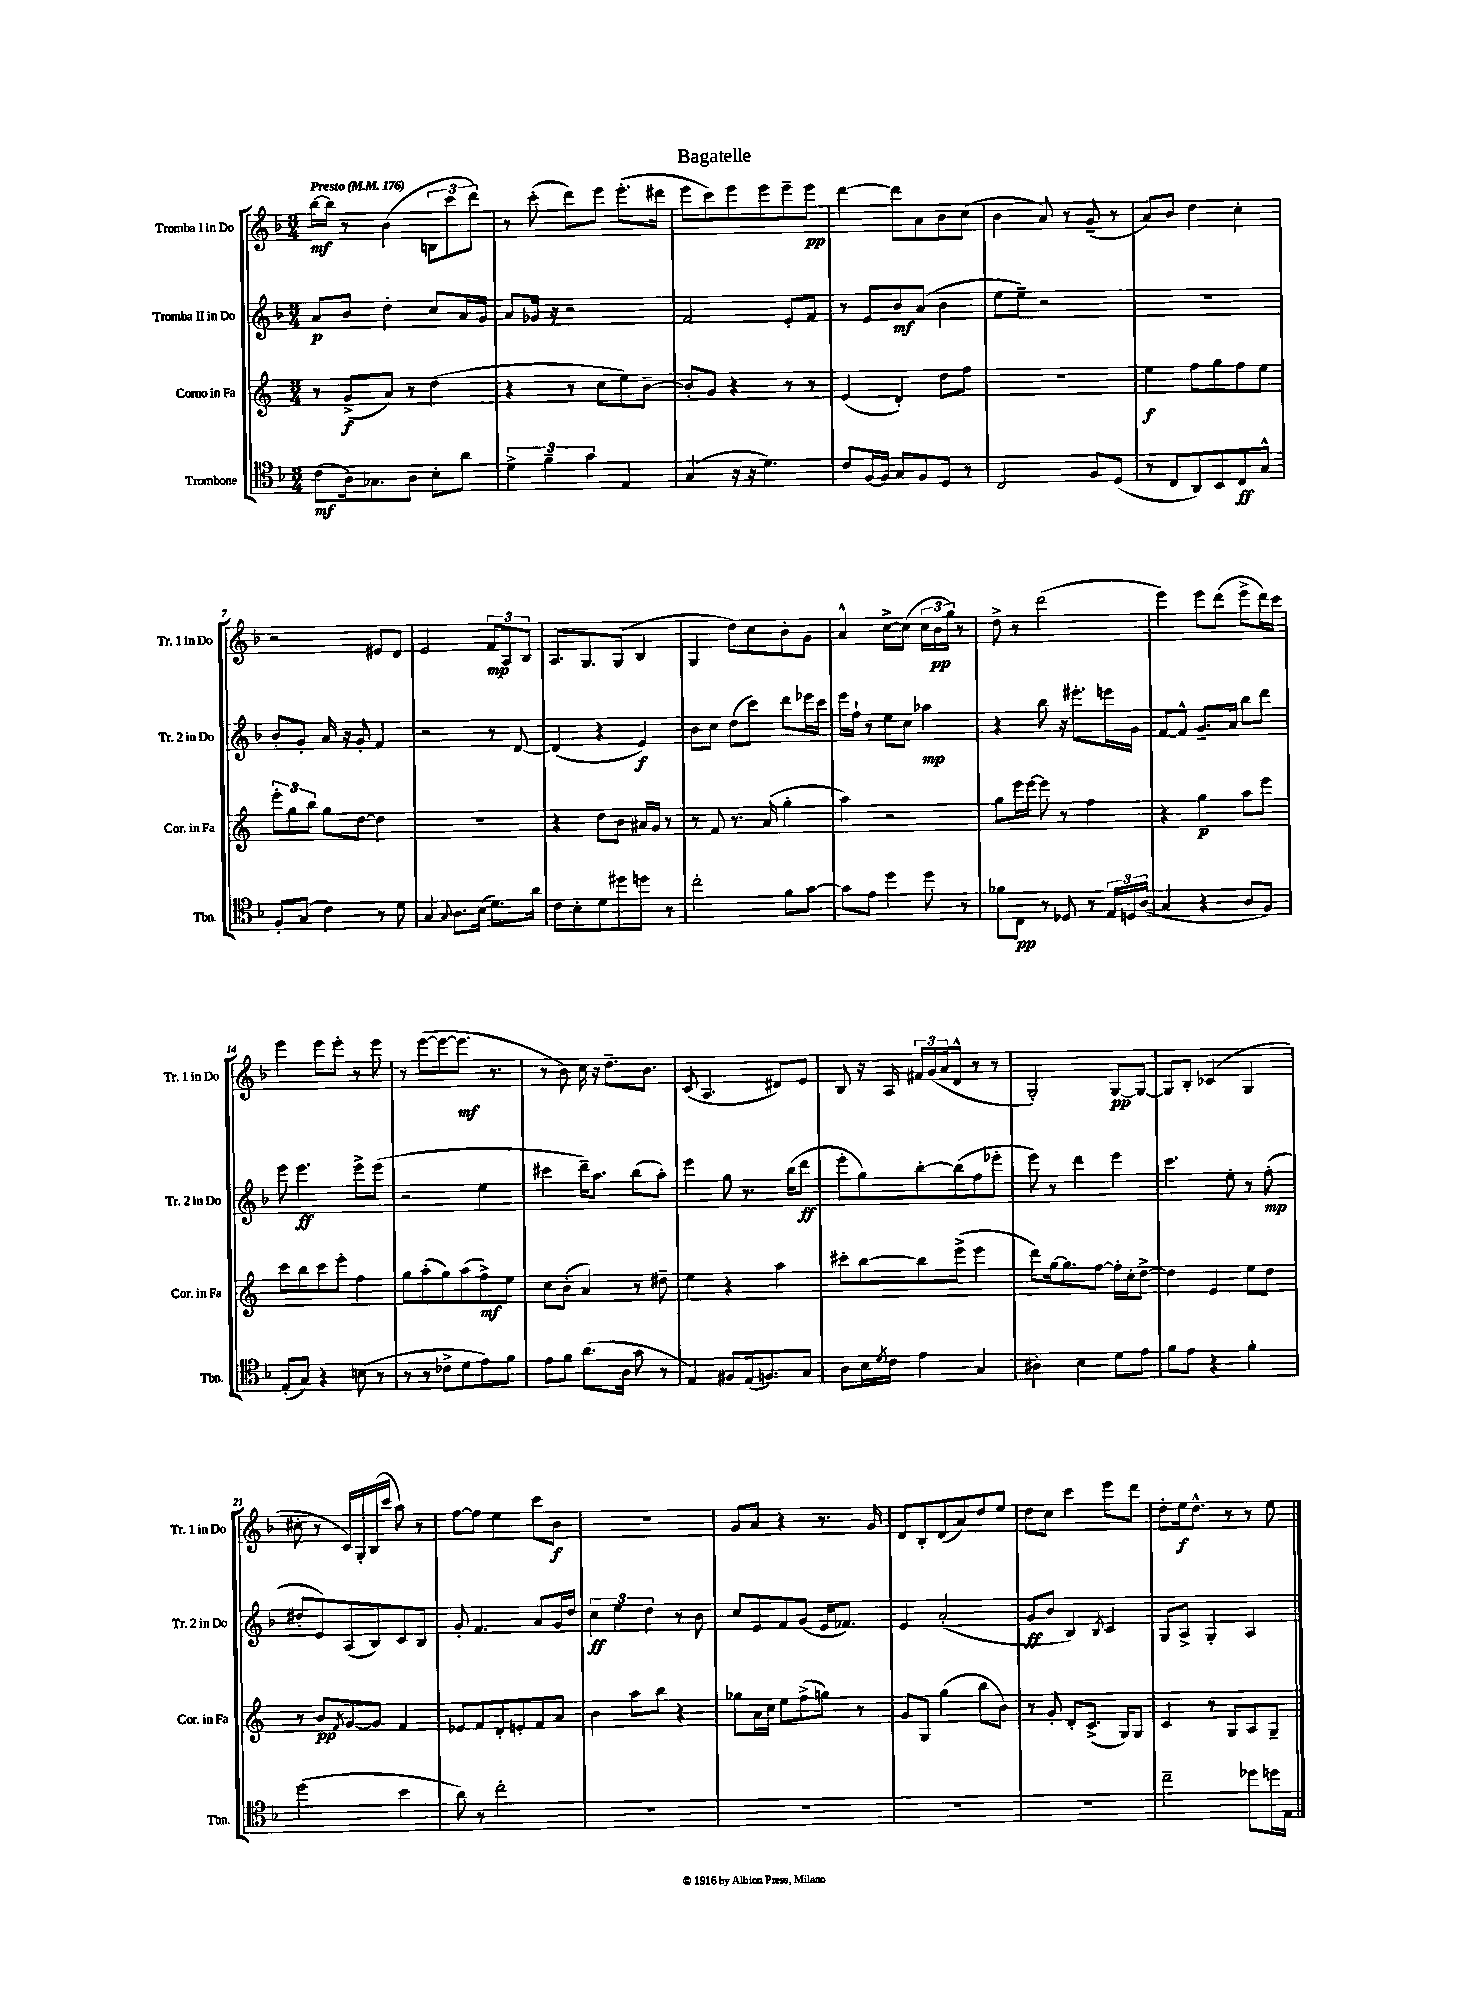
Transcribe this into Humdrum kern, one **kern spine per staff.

**kern	**kern	**kern	**kern
*staff4	*staff3	*staff2	*staff1
*clefC4	*clefG2	*clefG2	*clefG2
*k[b-]	*k[]	*k[b-]	*k[b-]
*M3/4	*M3/4	*M3/4	*M3/4
*MM176	*MM176	*MM176	*MM176
(8c\L	8r	8a/L	[16bb-\LL
.	.	.	16bb-\]JJ
16A\k)	(8g^/L	8b-/J	8r
8.G-\	.	.	.
.	8a/J)	4dd'\	(4b-\
8A\J	8r	.	.
8B-'\L	(4dd\	8cc/L	12B\L
.	.	.	12ccc\
8a\J	.	16a/L	.
.	.	.	12ddd\J)
.	.	16g/JJ	.
=	=	=	=
6d^\	4r	8a/L	8r
.	.	16g-/Jk	(8ccc'\
6f~\	.	.	.
.	.	16r	.
.	8r	2r	8ddd\L)
6g\	.	.	.
.	8cc\L	.	8eee\J
4E/	8ee\)	.	(8.eee'\L
.	[8b~\J	.	.
.	.	.	16ddd#\Jk
=	=	=	=
(4G/	8b'/]L	2f/	8eee\L
.	8g/J	.	8ccc\)
16r	4r	.	8eee\
16r	.	.	.
4.d\)	.	.	8eee\
.	8r	8e'/L	8eee~\
.	8r	8f/J	8eee\J
=	=	=	=
8c/L	(4e/	8r	[4ddd\
[16F/L	.	8e/L	.
16F/]JJ	.	.	.
8G/L	4d'/)	8b-/	8ddd\]L
8F/	.	(8a/J	8a\
8D/J	8dd\L	4b-\	8b-\
8r	8ff\J	.	(8cc\J
=	=	=	=
2C/	2.r	8ee\L	4b-\
.	.	8ee~\J)	.
.	.	2r	8a/)
.	.	.	8r
8F/L	.	.	(8g~/
(8D/J	.	.	8r
=	=	=	=
8r	4ee\	2.r	8a/L)
8C/L	.	.	8b-/J
8AA/)	8ff\L	.	4dd\
8BB-/	8gg\	.	.
8C/	8ff\	.	4cc'\
8G^^/J	8ee\J	.	.
=	=	=	=
8F'/L	12eee'\L	8b-'/L	2r
.	12gg\	.	.
(8G/J	.	8g'/J	.
.	12bb\J	.	.
4c\)	8gg\L	16a/	.
.	.	16r	.
.	[8dd\J	8g'/	.
8r	4dd\]	4f/	8e#/L
8d\	.	.	8d/J
=	=	=	=
4G/	2.r	2r	2e/
8qqG/	.	.	.
8.A\L	.	.	.
(16B-\Jk	.	.	.
8.d\L)	.	8r	12f/L
.	.	.	12A/
.	.	[8d/	.
.	.	.	12B-/J
16a\Jk	.	.	.
=	=	=	=
8c\L	4r	(4d/]	8.A/L
8B-'\	.	.	.
.	.	.	8.G/
8d\	8dd\L	4r	.
8dd#\	8b\J	.	(8G/J
8dd\J	16a#/LL	4e/)	4B-/
.	16g/JJ	.	.
8r	8r	.	.
=	=	=	=
2cc'\	8r	8b-\L	4G/
.	8f/	8cc\J	.
.	8.r	(8dd\L	8dd\L)
.	.	8ccc\J)	8cc\
.	(16a/	.	.
8f\L	4gg'\	8ddd\L	8b-'\
[8g\J	.	16eee-\L	8g\J
.	.	16ccc\JJ	.
=	=	=	=
8g\]L	4aa\)	16eee\LL	4a^^/
.	.	16ff`\JJ	.
8e\J	.	8r	.
4dd\	2r	8ee\L	[8cc^\L
.	.	8cc\J	(8cc\]J
8dd\	.	4aa-\	24cc\LL
.	.	.	24b-\
.	.	.	24gg\JJ)
8r	.	.	8r
=	=	=	=
8f-\L	8gg\L	4r	8dd^\
8C\J	16eee\L	.	8r
.	[16eee\JJ	.	.
8r	8eee\]	8bb-\	(2ddd\
8D-/	8r	16r	.
.	.	8.eee#'\L	.
8r	4ff\	.	.
24E/LL	.	16eee\L	.
24D/	.	.	.
.	.	16g\JJ	.
(24A/JJ	.	.	.
=	=	=	=
4G/	4r	[8f/L	4eee\)
.	.	8f^^/]J	.
4r	4gg\	8.g~/L	8eee\L
.	.	.	(8ddd\J
.	.	16a/Jk	.
8A/L	8aa\L	8bb-\L	8eee^\L
8F/J)	8eee\J	8ddd\J	16ddd\L)
.	.	.	16ccc\JJ
=	=	=	=
(8E'/L	8ccc\L	8eee\	4eee\
8G/J)	8bb\	4.eee\	.
4r	8ccc\	.	8eee\L
.	8eee'\J	.	8eee'\J
(8B\	4ff\	8eee^\L	8r
8r	.	(8eee\J	8eee\
=	=	=	=
8r	8gg\L	2r	8r
8r	(8aa'\	.	([8eee\L
8c-^\L	8gg\)	.	8eee\_
8d\	(8aa\	.	8.eee\]J
8e\)	8ff^\)	4ee\	.
.	.	.	8.r
8f\J	8ee\J	.	.
=	=	=	=
8e\L	8cc\L	4ccc#\	8r
8f\J	(8b'\J	.	8b-\)
(8.a\L	4a/)	16ddd~\LK)	16cc\
.	.	8.aa\J	16r
.	.	.	8.dd~\L
16A\Jk	.	.	.
8g\	8r	(8bb-\L	.
.	.	.	8.b-\J
8r	8dd#~\	8aa'\J)	.
=	=	=	=
4E/)	4ee\	4eee\	(8c/
.	.	.	4.A/
8F#/L	4r	8gg\	.
(16E/k	.	8.r	.
8.F/)	.	.	.
.	4aa\	.	8d#/L)
.	.	(16bb-\LK	.
8G/J	.	8ddd\J	8e/J
=	=	=	=
8A\L	8ccc#'\L	8eee'\L	8B-/
16B-\L	[8bb\	8gg\)	16r
8qd/	.	.	.
16c\JJ	.	.	16A/
4e\	8bb\]	[8bb-'\	24f#/LL
.	.	.	(24g/
.	.	.	24a/J
.	(8eee^\J	(8bb-\]	8d^^/J
4G/	4eee\	8ff\	8r
.	.	8eee-'\J	8r
=	=	=	=
4A#'\	8ddd\L)	8eee\)	2G'/)
.	[16gg\k	8r	.
.	8.gg\]	.	.
4B-\	.	4ddd\	.
.	[8ff\J	.	.
8d\L	16ff'\]LL	4eee\	[8G/L
.	16cc'\J	.	.
8e\J	[8dd^\J	.	8G/_J
=	=	=	=
8f\L	4dd\]	4.ccc\	8G/]L
8e\J	.	.	8B-'/J
4r	4e/	.	(4c-/
.	.	8ee'\	.
4f'\	8ee\L	8r	4G/
.	8dd\J	(8ff'\	.
=	=	=	=
(2dd\	8r	8dd#'/L	8cc#'\
.	8b/L	8e/)	8r
.	8qf/	.	.
.	[8g/	(8A/	16c/LL)
.	.	.	16G'/
.	8g/]J	8B-/)	(16B-/
.	.	.	16ccc/JJ
4b-\	4f/	8c/	8aa\)
.	.	8B-/J	8r
=	=	=	=
8a\)	8e-/L	8g'/	[8ff\L
8r	8f/	4.f/	8ff\]J
2cc'\	8d'/	.	4ee\
.	8e'/	.	.
.	8f/	8a/L	8ccc\L
.	8a/J	16g/L	8b-\J
.	.	16dd/JJ	.
=	=	=	=
2.r	4b\	6cc\	2.r
.	.	6ee\	.
.	8aa\L	.	.
.	.	6dd\	.
.	8bb\J	.	.
.	4r	8r	.
.	.	8b-\	.
=	=	=	=
2.r	8gg-\L	8cc/L	8g/L
.	16a\L	8e/	8a/J
.	16cc\JJ	.	.
.	8ee\L	8f/	4r
.	(8ff^\	(8g/J	.
.	8gg\J)	16e/LK	8.r
.	.	8.f-/J)	.
.	8r	.	.
.	.	.	16g/
=	=	=	=
2.r	8g/L	4e/	8d/L
.	8G/J	.	8B-'/
.	(4gg\	(2a'/	(8d/
.	.	.	8a/)
.	8bb\L	.	8dd/
.	8b\J)	.	8ee/J
=	=	=	=
2.r	8r	8g/L	8dd\L
.	8g'/	8b-/J	8cc\J
.	8d'/L	4B-/)	4ccc\
.	(8.c^/J	.	.
.	.	8qB-/	.
.	.	4c/	8eee\L
.	16G/LK)	.	.
.	8G/J	.	8ddd\J
=	=	=	=
2cc~\	4c/	8G/L	8dd'\L
.	.	8A^/J	16ee\k
.	.	.	8.dd^^\J
.	8r	4G'/	.
.	8G/L	.	8r
8dd-\L	8A/	4A/	8r
16dd\L	8G~/J	.	8ee\
16E\JJ	.	.	.
==	==	==	==
*-	*-	*-	*-
